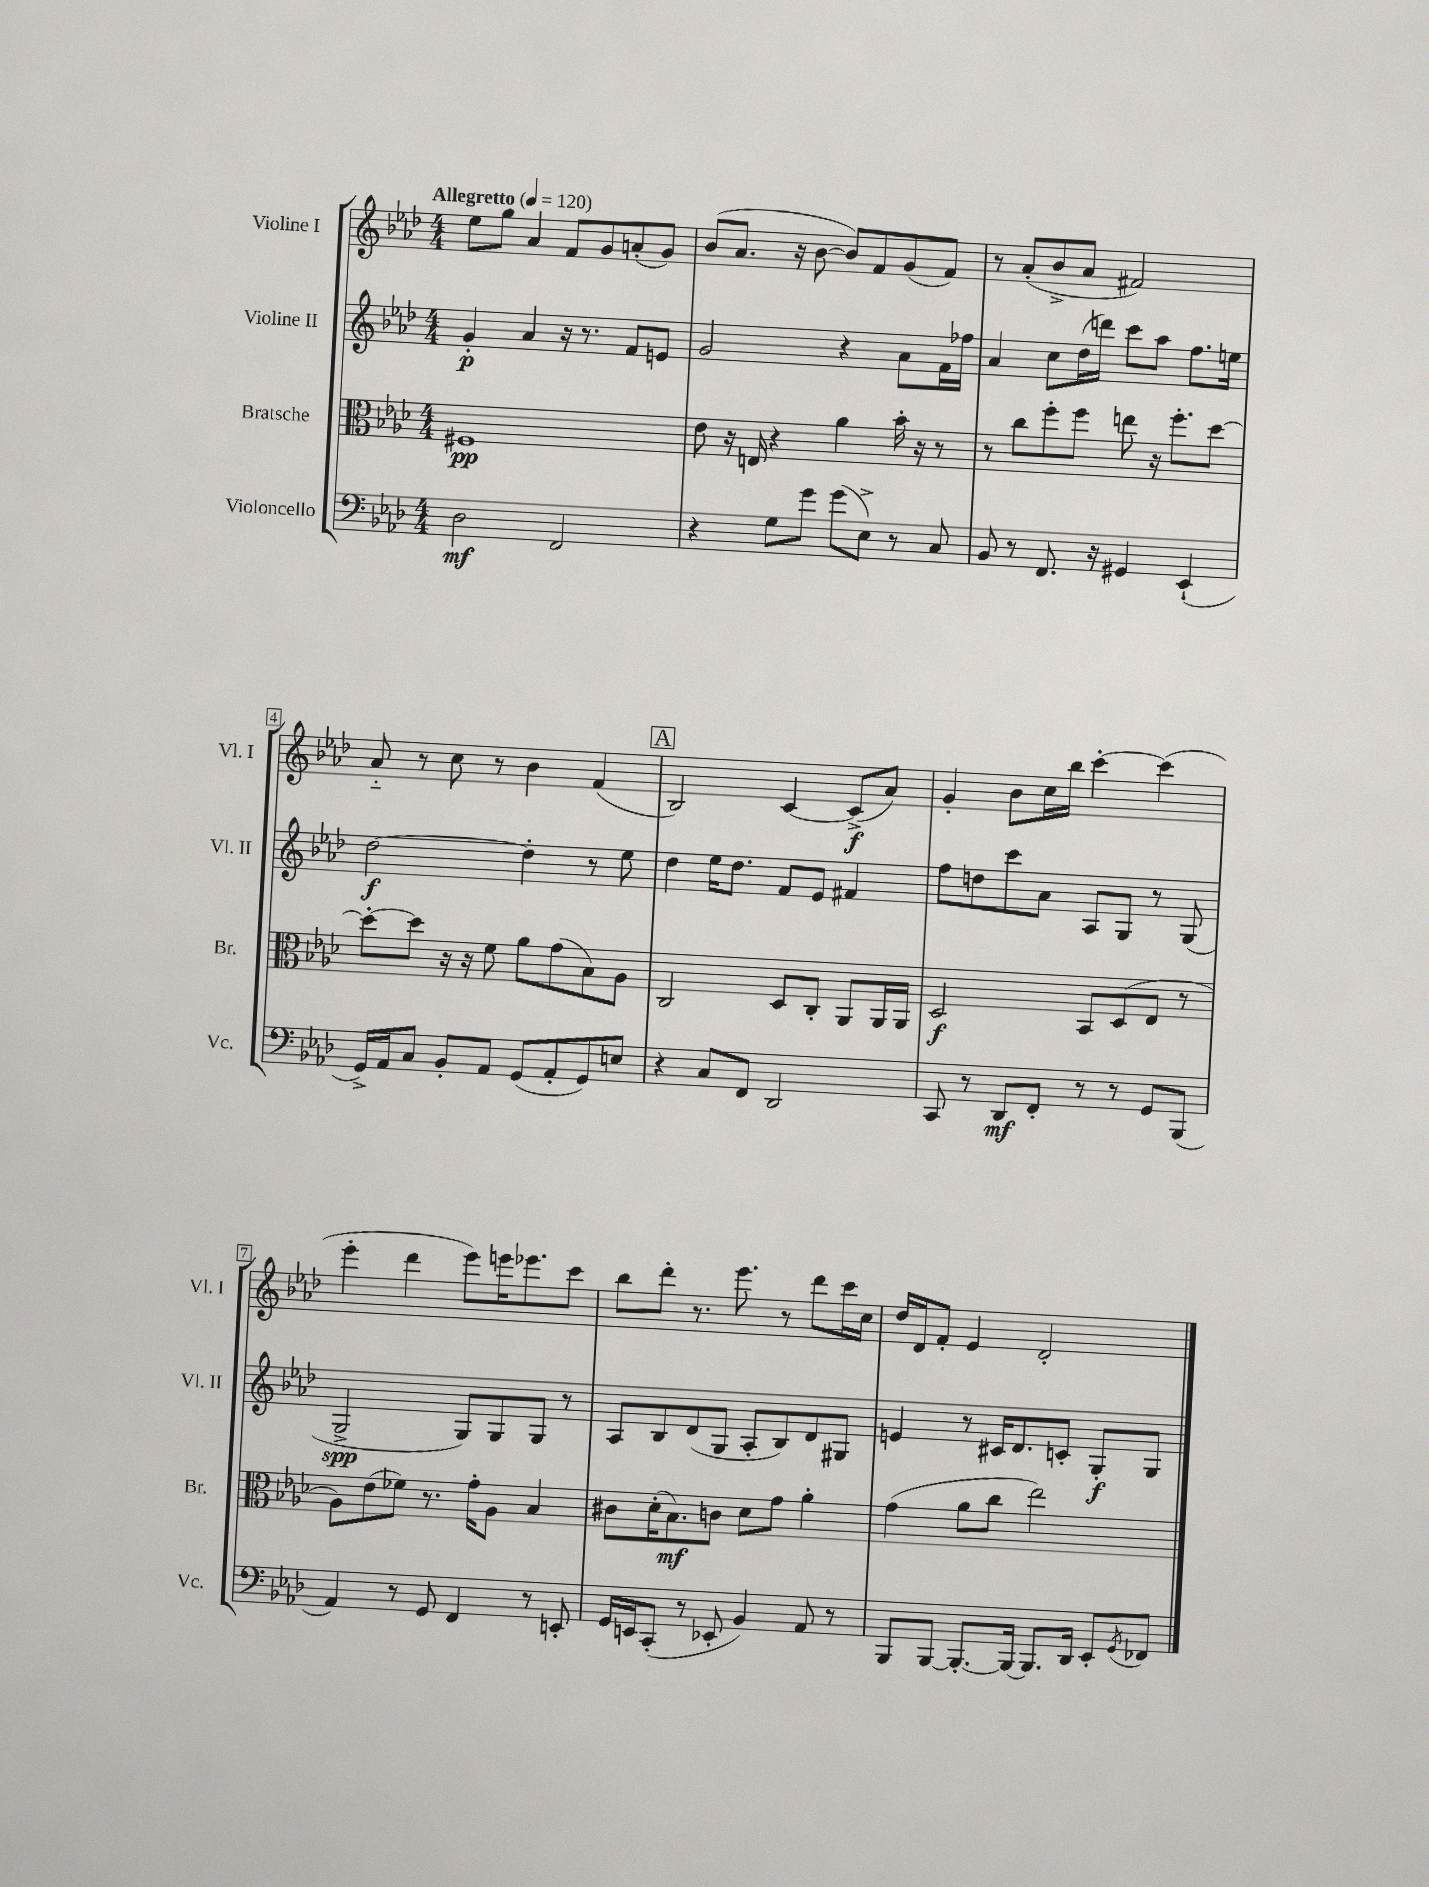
<<
\new StaffGroup <<
\new Staff = "s0" \with { instrumentName = "Violine I" shortInstrumentName = "Vl. I" } {
    \clef treble \key aes \major \numericTimeSignature \time 4/4 \tempo "Allegretto" 4 = 120
    ees''8 g''8 aes'4 f'8 g'8 a'8-.( g'8) |
    bes'8( aes'8. r16 bes'8~ bes'8) f'8 g'8( f'8) |
    r8 aes'8-.( bes'8-> aes'8 fis'2) |
    aes'8-_ r8 c''8 r8 bes'4 f'4( |
    \mark \markup { \box "A" } bes2) c'4~ c'8->\f( aes'8) |
    g'4-. bes'8 c''16 bes''16 c'''4~-. c'''4( |
    ees'''4-. des'''4 ees'''8) e'''16 ees'''8. c'''8 |
    bes''8 des'''8-. r8. ees'''8. r8 des'''8 c'''16 c''16 |
    des''16 des'16 f'8-. ees'4 des'2-. \bar "|." |
}
\new Staff = "s1" \with { instrumentName = "Violine II" shortInstrumentName = "Vl. II" } {
    \clef treble \key aes \major \numericTimeSignature \time 4/4
    g'4-.\p aes'4 r16 r8. f'8 e'8 |
    g'2 r4 aes'8 f'16 fes''16 |
    aes'4 c''8 des''16( d'''16) c'''8 aes''8 f''8. e''16 |
    des''2~\f des''4-. r8 ees''8 |
    \mark \markup { \box "A" } des''4 ees''16 des''8. f'8 ees'8 fis'4 |
    f''8 d''8 c'''8 aes'8 aes8 g8 r8 g8( |
    g2->\spp g8) g8 g8 r8 |
    aes8 bes8 des'8( g8 aes8-. bes8) des'8 gis8 |
    e'4 r8 cis'16 des'8. c'8-. g8-.\f g8 \bar "|." |
}
\new Staff = "s2" \with { instrumentName = "Bratsche" shortInstrumentName = "Br." } {
    \clef alto \key aes \major \numericTimeSignature \time 4/4
    fis1\pp |
    ees'8 r16 e16 r4 aes'4 bes'16-. r16 r8 |
    r8 c''8 f''8-. f''8 e''8 r16 f''8.-. des''8~ |
    des''8~-. des''8 r16 r16 f'8 aes'8 g'8( bes8) aes8 |
    \mark \markup { \box "A" } c2 des8 c8-. aes,8 aes,16 aes,16 |
    des2\f bes,8 des8( ees8 r8 |
    aes8) ees'8( fes'8) r8. g'16-. aes8 bes4 |
    cis'8 des'16-.( bes8.\mf) c'8 des'8 g'8 aes'4-. |
    g'4( aes'8 c''8 ees''2) \bar "|." |
}
\new Staff = "s3" \with { instrumentName = "Violoncello" shortInstrumentName = "Vc." } {
    \clef bass \key aes \major \numericTimeSignature \time 4/4
    des2\mf f,2 |
    r4 g8 g'8 g'8( ees8->) r8 c8 |
    bes,8 r8 f,8. r16 gis,4 ees,4-!( |
    g,16->) aes,16 c8 bes,8-. aes,8 g,8( aes,8-. g,8) e8 |
    \mark \markup { \box "A" } r4 c8 f,8 des,2 |
    c,8 r8 des,8\mf f,8-. r8 r8 g,8 bes,,8( |
    aes,4) r8 g,8 f,4 r8 e,8-. |
    g,16 e,16 c,8-.( r8 ees,8-. bes,4) aes,8 r8 |
    bes,,8 bes,,8~ bes,,8.~-. bes,,16~ bes,,8. des,16 ees,8-. \acciaccatura { g,8 } fes,8 \bar "|." |
}
>>
>>
\layout { \context { \Score \override BarNumber.stencil = #(make-stencil-boxer 0.1 0.3 ly:text-interface::print) } }
